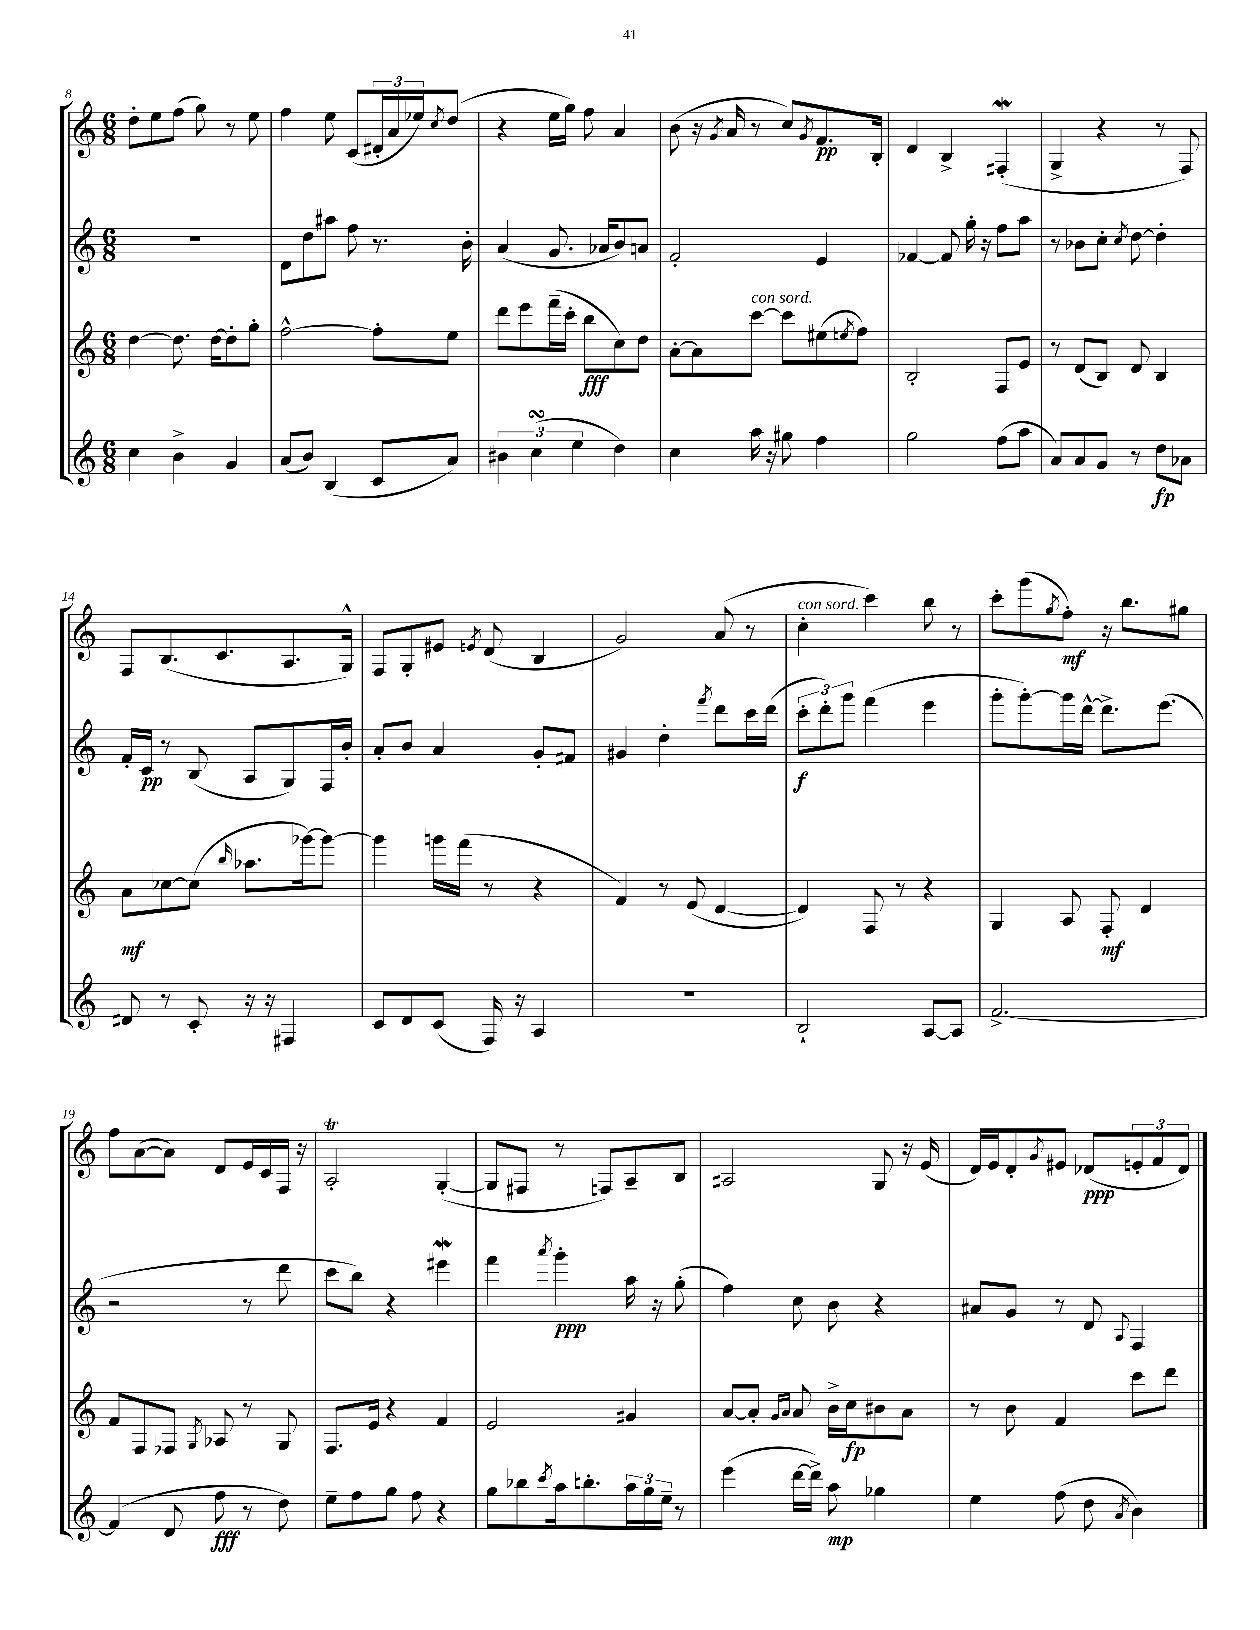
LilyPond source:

<<
\new StaffGroup <<
\new Staff = "s0" {
    \clef treble \key c \major \numericTimeSignature \time 6/8
    d''8-. e''8 f''8( g''8) r8 e''8 |
    f''4 e''8 c'8( \tuplet 3/2 { dis'16-. a'16 ees''16) } \acciaccatura { c''8 } d''8( |
    r4 e''16 g''16) f''8 a'4 |
    b'8( r16 \acciaccatura { g'8 } a'16 r8 c''8) \acciaccatura { g'8 } f'8.\pp b16-. |
    d'4 b4-> fis4-.\mordent( |
    g4-> r4 r8 f8) |
    f8 b8.( c'8. a8. g16-^) |
    f8 g8-. eis'8 \acciaccatura { e'8 } d'8( b4 |
    g'2) a'8( r8 |
    c''4-.^\markup { \italic "con sord." } c'''4) b''8 r8 |
    c'''8-. g'''8( \acciaccatura { g''8 } f''8-.\mf) r16 b''8. gis''8 |
    f''8 a'8~( a'8) d'8 e'16 c'16 f16 r16 |
    a2-.\trill g4~-.( |
    g8 fis8 r8 f8) a8-- b8 |
    ais2 g8 r16 e'16( |
    d'16) e'16 d'8-. \acciaccatura { g'8 } eis'8 des'8\ppp( \tuplet 3/2 { e'8-. f'8 des'8) } \bar "|." |
}
\new Staff = "s1" {
    \clef treble \key c \major \numericTimeSignature \time 6/8
    R2. |
    d'8 d''8 ais''8 f''8 r8. b'16-. |
    a'4( g'8. aes'16 b'8) a'8 |
    f'2-. e'4 |
    fes'4~ fes'8 g''16-. r16 f''8 a''8 |
    r8 bes'8 c''8-. \acciaccatura { c''8 } d''8~ d''4-. |
    f'16-. c'16\pp r8 b8( a8 g8) f16 b'16-. |
    a'8-. b'8 a'4 g'8-. fis'8 |
    gis'4 d''4-. \acciaccatura { f'''8 } d'''8 c'''16 d'''16( |
    \tuplet 3/2 { c'''8-.\f d'''8-.) g'''8 } f'''4( e'''4 |
    g'''8-. g'''8~-.) g'''16 d'''16~-^ d'''8.-> e'''8.( |
    r2 r8 d'''8 |
    c'''8 b''8) r4 eis'''4\mordent |
    f'''4 \acciaccatura { a'''8 } g'''4-.\ppp a''16 r16 g''8-.( |
    f''4) c''8 b'8 r4 |
    ais'8 g'8 r8 d'8 \appoggiatura { a8 } f4 \bar "|." |
}
\new Staff = "s2" {
    \clef treble \key c \major \numericTimeSignature \time 6/8
    d''4~ d''8. d''16~ d''8-. g''8-. |
    f''2~-^ f''8-. e''8 |
    d'''8 e'''8 f'''16--( c'''16-. b''8\fff c''8) d''8 |
    a'8~-. a'8 c'''8~^\markup { \italic "con sord." } c'''8 eis''8( \acciaccatura { e''8 } f''8) |
    b2-. f8 e'8 |
    r8 d'8( b8) d'8 b4 |
    a'8\mf ces''8~ ces''8( \grace { b''16 } aes''8. ges'''16~) ges'''8~ |
    ges'''4 g'''16 f'''16( r8 r4 |
    f'4) r8 e'8( d'4~ |
    d'4) f8 r8 r4 |
    g4 a8 f8-.\mf d'4 |
    f'8 f8 fes8 \acciaccatura { g8 } aes8 r8 g8 |
    f8. e'16 r4 f'4 |
    e'2 gis'4 |
    a'8~ a'8-. \grace { g'16 a'16 } a'8 b'16-> c''16\fp bis'8 a'8 |
    r8 b'8 f'4 c'''8 d'''8 \bar "|." |
}
\new Staff = "s3" {
    \clef treble \key c \major \numericTimeSignature \time 6/8
    c''4 b'4-> g'4 |
    a'8( b'8) b4( c'8 a'8) |
    \tuplet 3/2 { bis'4 c''4\turn( e''4 } d''4) |
    c''4 a''16 r16 gis''8 f''4 |
    g''2 f''8( a''8 |
    a'8) a'8 g'8 r8 d''8\fp aes'8 |
    dis'8 r8 c'8-. r16 r16 fis4 |
    c'8 d'8 c'8( f16) r16 a4 |
    R2. |
    b2-! a8~ a8 |
    f'2.~-> |
    f'4( d'8 f''8\fff r8 d''8) |
    e''8-- f''8 g''8 f''8 r4 |
    g''8 bes''8 \acciaccatura { c'''8 } a''16 b''8.-. \tuplet 3/2 { a''16 g''16 e''16-- } r8 |
    e'''4( d'''16~ d'''16->) a''8\mp ges''4 |
    e''4 f''8( d''8 \acciaccatura { a'8 } b'4) \bar "|." |
}
>>
>>
\layout { \context { \Score currentBarNumber = #8 } }
